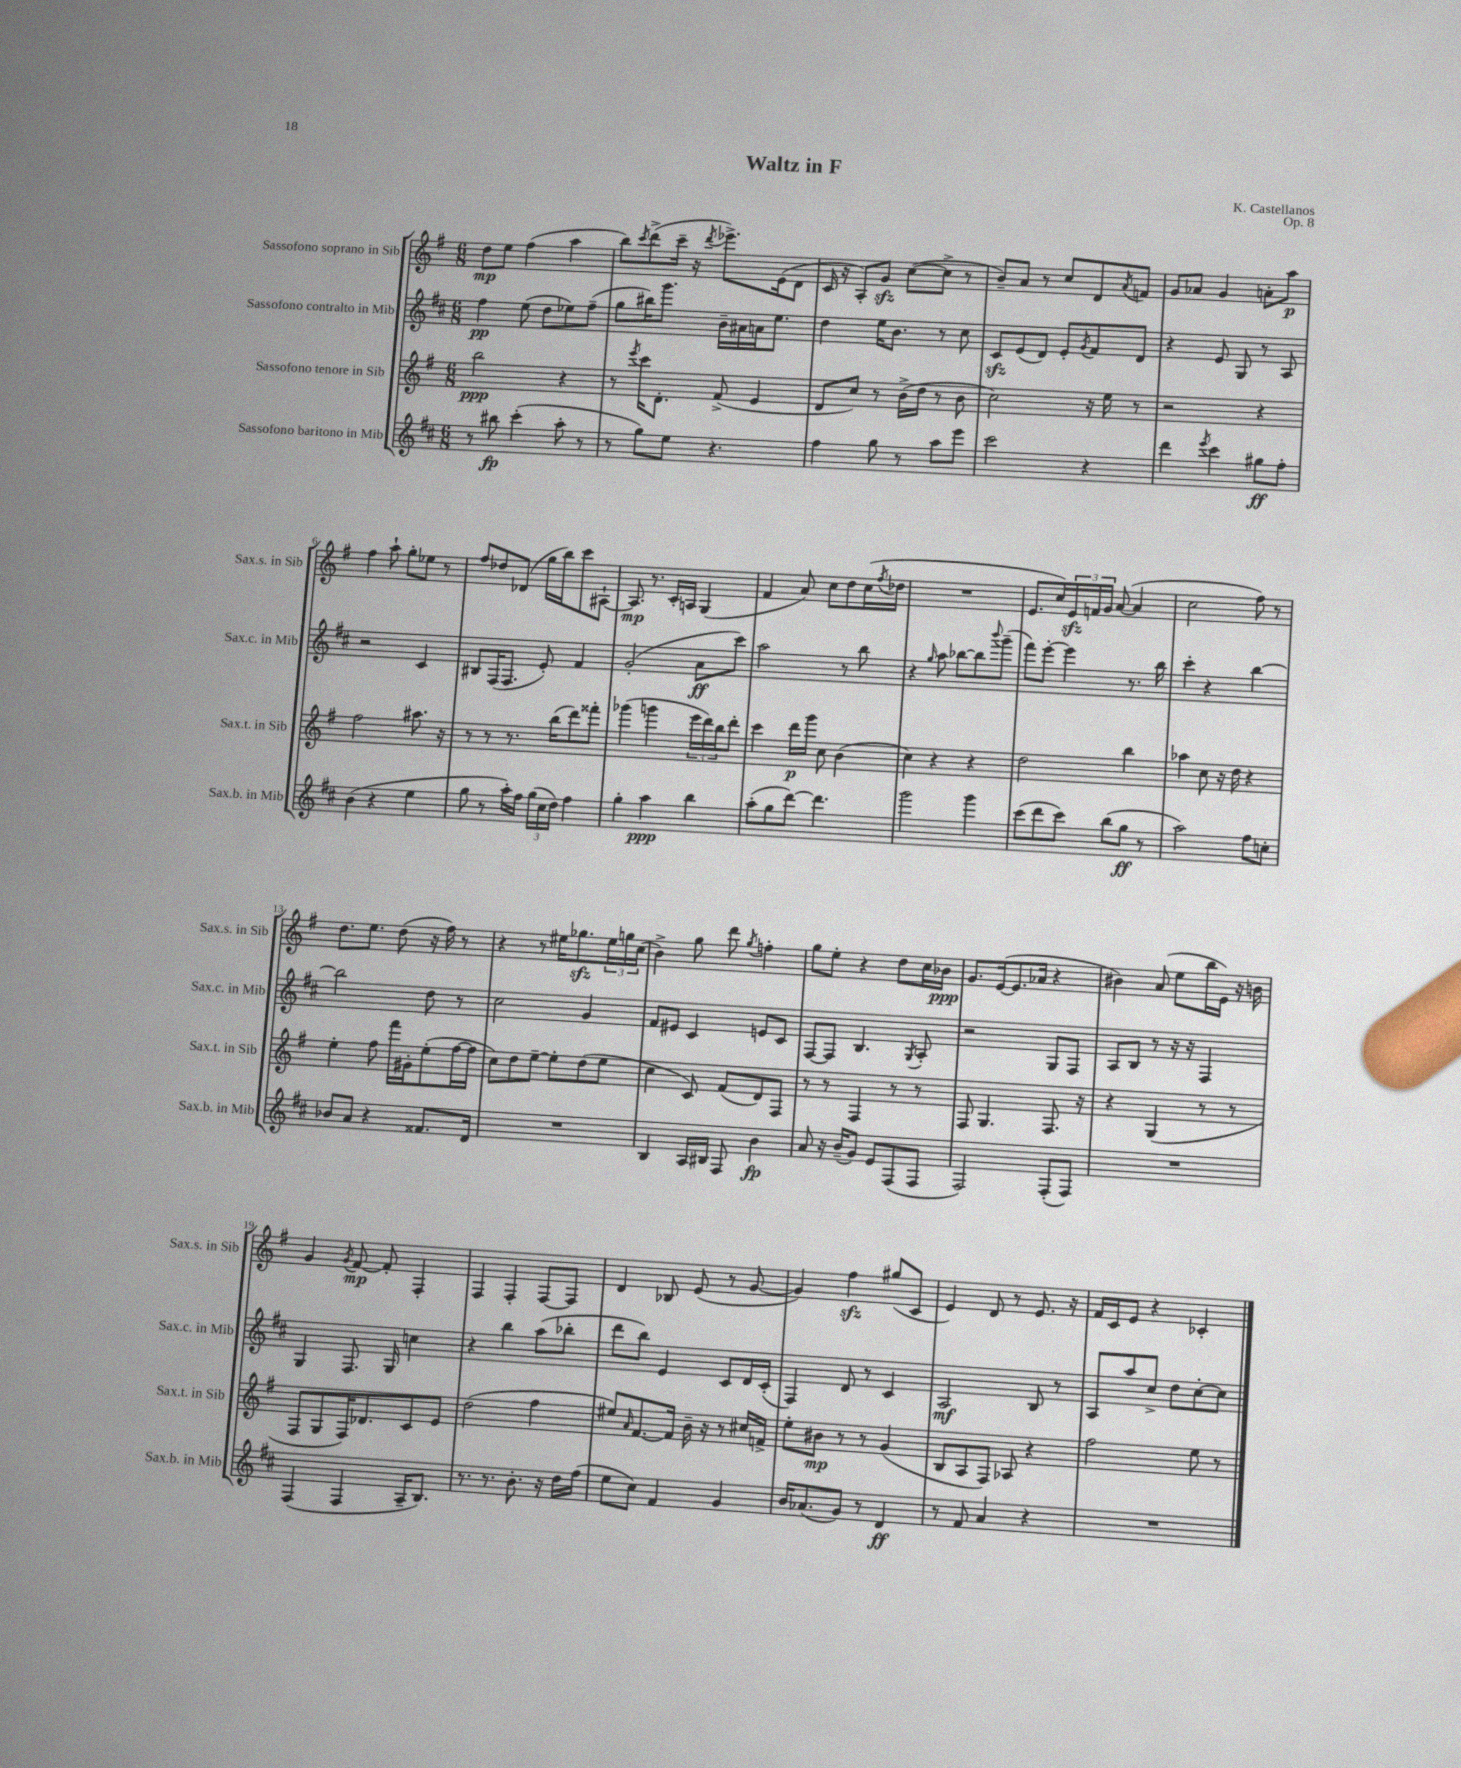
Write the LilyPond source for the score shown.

\header { title = "Waltz in F" composer = "K. Castellanos" opus = "Op. 8" }
<<
\new StaffGroup <<
\new Staff = "s0" \with { instrumentName = "Sassofono soprano in Sib" shortInstrumentName = "Sax.s. in Sib" } {
    \clef treble \key g \major \numericTimeSignature \time 6/8
    d''8\mp e''8 fis''4( a''4 |
    b''8) \acciaccatura { c'''8 } d'''8->( c'''16-- r16 \acciaccatura { d'''8 } ees'''8.->) e'16( d'8 |
    c'16 r16 a8-.) g'8\sfz c''8~( c''8-> r8 |
    b'8--) a'8 r8 c''8 d'8 \acciaccatura { a'8 } f'8 |
    g'8 aes'8 g'4 a'8-. a''8\p |
    fis''4 a''8-! g''8-. ees''8 r8 |
    fis''8 des''8 des'8( g''16 b''16) c'''8 ais8~-! |
    ais8.\mp r8. c'16-. a16 g4( |
    fis'4 a'8) c''8 d''8 c''16( \acciaccatura { fis''8 } des''16 |
    R2. |
    e'8. c''16) \tuplet 3/2 { e'16\sfz f'16 g'16 } a'8~( a'4 |
    c''2 fis''8) r8 |
    d''8. e''8. d''8( r16 fis''16) r8 |
    r4 r8 eis''16 ges''8.\sfz \tuplet 3/2 { eis''16 g''16 c''16( } |
    b'4->) g''8 d'''8 \acciaccatura { g''8 } f''4-. |
    g''8 e''8-. r4 d''8 c''16 bes'16\ppp |
    g'8. e'16~( e'8. aes'16 r4 |
    bis'4) a'8( e''8 b''16 e'16) r16 b'16 |
    g'4 \acciaccatura { g'8 } fis'8~\mp fis'8-. fis4-. |
    fis4 fis4-. fis8~ fis8 |
    d'4 bes8 e'8( r8 g'8~ |
    g'4) fis''4\sfz gis''8( c'8 |
    e'4) d'8 r8 e'8. r16 |
    fis'16 c'16 e'8 r4 ces'4-. \bar "|." |
}
\new Staff = "s1" \with { instrumentName = "Sassofono contralto in Mib" shortInstrumentName = "Sax.c. in Mib" } {
    \clef treble \key d \major \numericTimeSignature \time 6/8
    fis''4\pp e''8( d''8 ees''8) fis''8--( |
    g''8 bis''16) g'''8. b'16-- ais'16 a'16 e''8. |
    d''4 e''16 b'8. r8 cis''8 |
    cis'8\sfz e'8( d'8) e'8-. \acciaccatura { g'8 } fis'8 d'8 |
    r4 e'8 g8 r8 a8 |
    r2 cis'4 |
    bis8 fis16( fis8. e'8-.) fis'4 |
    g'2-.( a'8\ff cis'''8) |
    a''2 r8 b''8 |
    r4 \grace { g''16 } a''8 bes''8~ bes''8 \appoggiatura { b'''8 } g'''8--( |
    fis'''8) e'''8~-. e'''4 r8. b''16 |
    cis'''4-. r4 b''4~ |
    b''2 d''8 r8 |
    cis''2 g'4 |
    fis'8 eis'8 cis'4 e'8 cis'8 |
    fis8~ fis8 b4. \acciaccatura { g8 } a8-. |
    r2 g8 fis8 |
    a8 b8 r8 r16 r16 fis4 |
    g4 fis8. g16 c''4 |
    r4 b''4 a''8( bes''8-. |
    d'''8 b''8) e'4 cis'8 d'16 cis'16-.( |
    fis4) d'8 r8 cis'4 |
    a2\mf b8 r8 |
    a8 a''8 cis''8-> d''8 cis''8~-. cis''8 \bar "|." |
}
\new Staff = "s2" \with { instrumentName = "Sassofono tenore in Sib" shortInstrumentName = "Sax.t. in Sib" } {
    \clef treble \key g \major \numericTimeSignature \time 6/8
    b''2\ppp r4 |
    r8 \acciaccatura { e'''8 } c'''16 d'8.-. fis'8->( e'4 |
    d'8 c''8) r8 b'16->( d''16 r8 b'8 |
    c''2) r16 e''16 r8 |
    r2 r4 |
    fis''2 ais''8. r16 |
    r8 r8 r8. b''16( d'''8) fisis'''8-. |
    ges'''4( g'''4 \tuplet 3/2 { e'''16 d'''16) b''16 } d'''8-. |
    c'''4 d'''16\p g'''16 c''8 b'4( |
    c''4) r4 r4 |
    d''2 b''4 |
    aes''4 c''8 r16 d''16 r4 |
    e''4-. fis''8 fis'''16 gis'16-. e''8-.( fis''16~ fis''16 |
    c''8) d''8 e''8~-- e''8-. d''8( e''8 |
    c''4 c'8) fis'8( d'8) fis8 |
    r8 r8 fis4 r8 r8 |
    fis8 g4. fis8. r16 |
    r4 g4( r8 r8 |
    fis8 g8 fis16) des'8. c'8 e'8 |
    d''2( fis''4 |
    eis''8) \grace { a'16 } fis'8.~ fis'16 b'16-- r16 r8 cis''16 f'16-> |
    e''8-. bis'8\mp r8 r8 g'4( |
    b8 a8 fis8) aes8 r4 |
    fis''2 e''8 r8 \bar "|." |
}
\new Staff = "s3" \with { instrumentName = "Sassofono baritono in Mib" shortInstrumentName = "Sax.b. in Mib" } {
    \clef treble \key d \major \numericTimeSignature \time 6/8
    r8 bis''8\fp cis'''4-.( a''8-. r8 |
    r8 g''8) e''8 r4. |
    fis''4 g''8 r8 a''8 e'''8 |
    cis'''2 r4 |
    d'''4 \acciaccatura { e'''8 } cis'''4 gis''8\ff fis''8-. |
    b'4( r4 e''4 |
    g''8 r8 a''16-.) fis''16 \tuplet 3/2 { g''16( cis''16 d''16) } fis''4 |
    g''4-. a''4\ppp b''4 |
    a''8-.( g''8 d'''8~) d'''4. |
    g'''2 g'''4 |
    cis'''8( d'''8 cis'''8) b''8( g''8\ff r8 |
    a''2) fis''8 c''8-. |
    bes'8 a'8 r4 fisis'8. d'16 |
    R2. |
    b4 a16 bis16 fis8 b'4\fp |
    a'8 r16 b'16--( g'8) e'8 fis8( fis8 |
    fis2) fis8-.( fis8) |
    R2. |
    fis4( fis4 a16-- b8.) |
    r8. r8. b'8.-. r16 d''16 fis''16( |
    e''8 cis''8) fis'4 g'4 |
    b'16 aes'8.( g'8) r8 d'4\ff |
    r8 fis'8 a'4 r4 |
    R2. \bar "|." |
}
>>
>>
